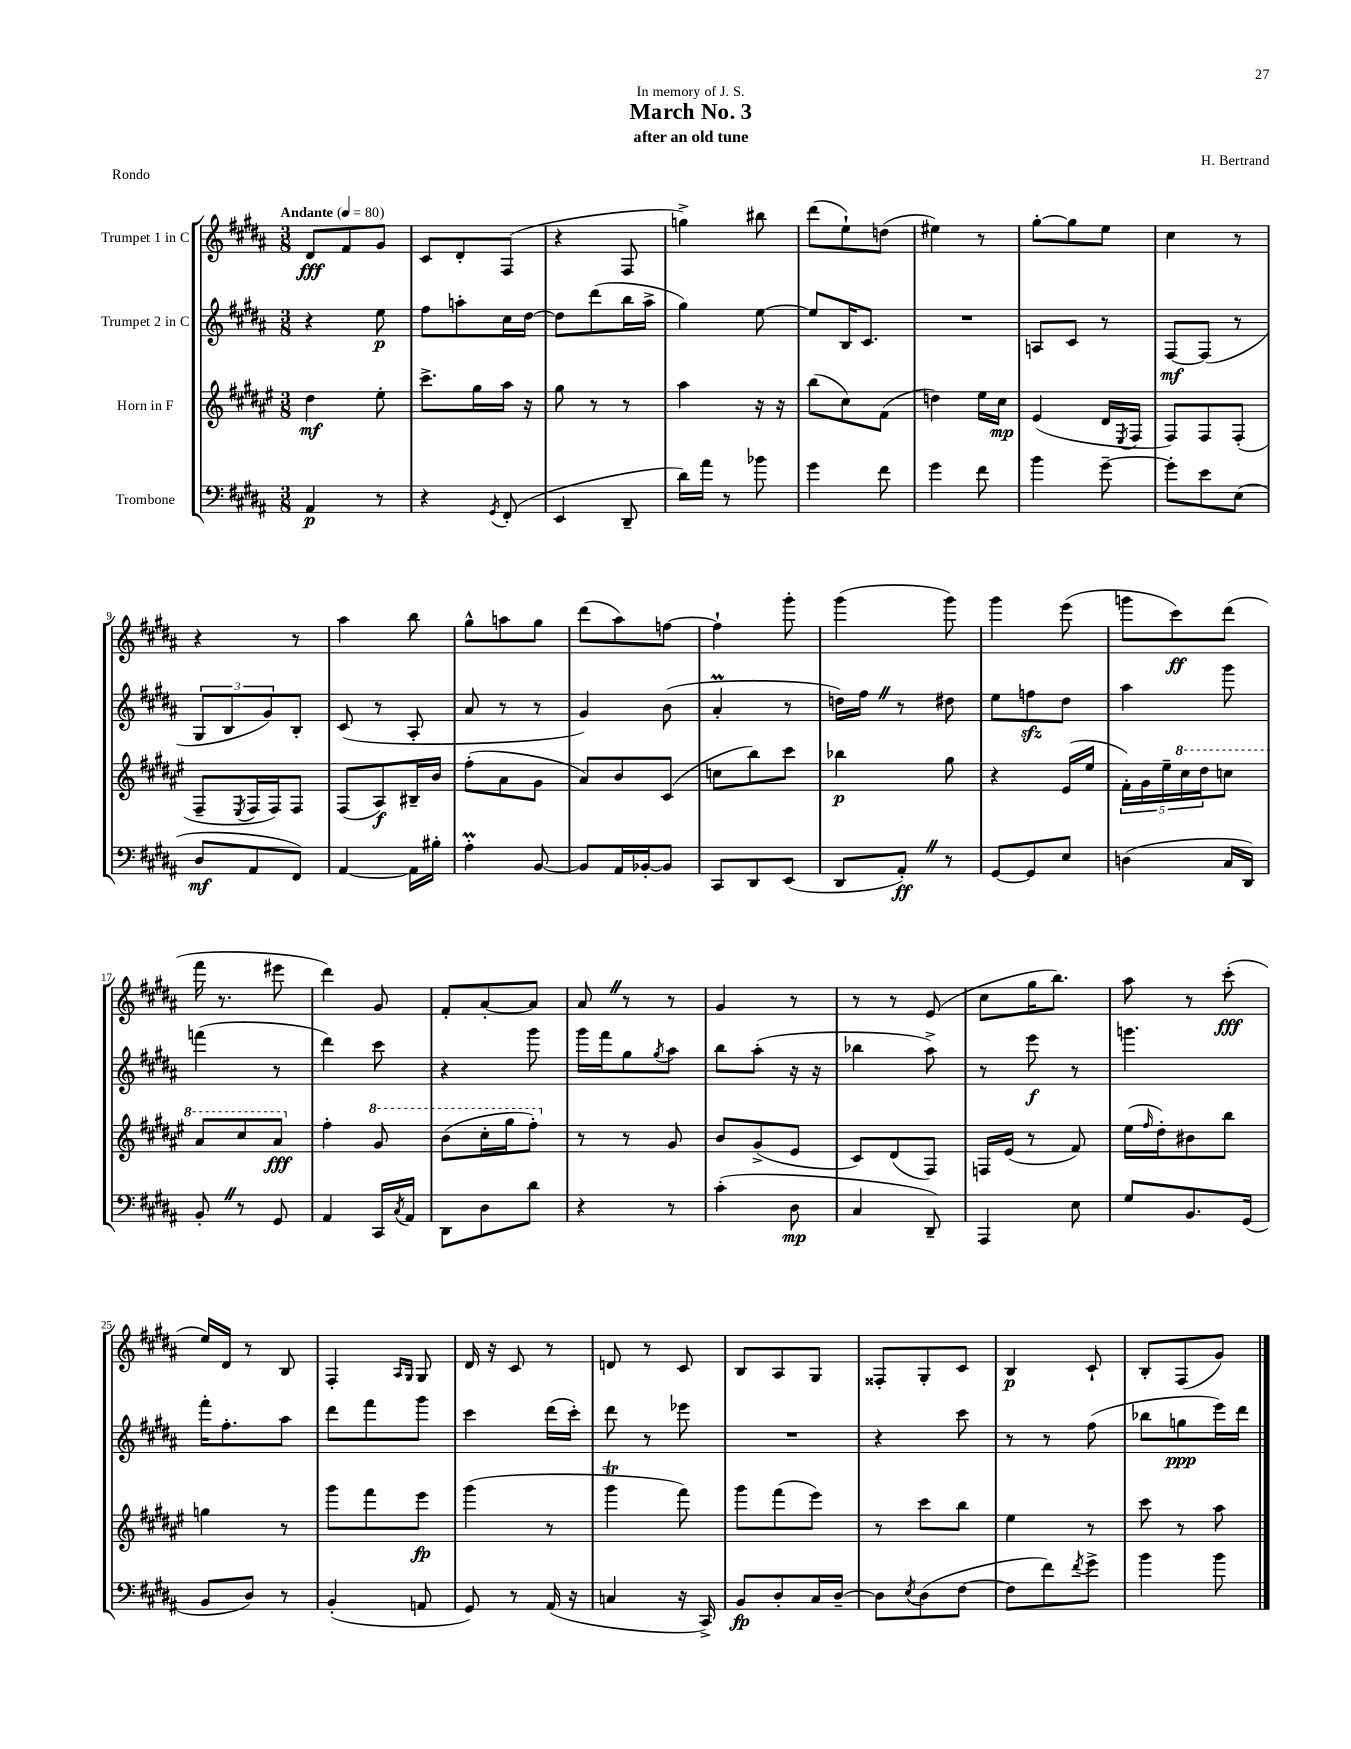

**kern	**kern	**kern	**kern
*staff4	*staff3	*staff2	*staff1
*clefF4	*clefG2	*clefG2	*clefG2
*k[f#c#g#d#a#]	*k[f#c#g#d#a#e#]	*k[f#c#g#d#a#]	*k[f#c#g#d#a#]
*M3/8	*M3/8	*M3/8	*M3/8
*MM80	*MM80	*MM80	*MM80
4AA#	4dd#	4r	8d#
.	.	.	8f#
8r	8ee#'	8ee	8g#
=	=	=	=
4r	8.ccc#^	8ff#	8c#
.	.	8aa'	8d#'
.	16gg#	.	.
8qGG#	.	.	.
(8FF#'	16aa#	16cc#	(8F#
.	16r	[16dd#	.
=	=	=	=
4EE	8gg#	8dd#]	4r
.	8r	(8ddd#	.
8DD#~	8r	16bb	8F#
.	.	16aa#^	.
=	=	=	=
16d#)	4aa#	4gg#)	4gg^)
16a#	.	.	.
8r	.	.	.
8b-	16r	[8ee	8bb#
.	16r	.	.
=	=	=	=
4g#	(8bb	8ee]	(8ddd#
.	8cc#)	16B	8ee`)
.	.	8.c#	.
8f#	(8f#	.	(8dd
=	=	=	=
4g#	4dd)	4.r	4ee#)
8f#	16ee#	.	8r
.	16cc#	.	.
=	=	=	=
4b	(4e#	8A	[8gg#'
.	.	8c#	8gg#]
[8g#~	16d#	8r	8ee
.	8qE#	.	.
.	16F#	.	.
=	=	=	=
8g#']	8F#)	[8F#	4cc#
8e	8F#	(8F#]	.
(8E	(8F#'	8r	8r
=	=	=	=
8D#	8F#~	12G#	4r
.	.	12B	.
.	8qE#	.	.
8AA#	16F#	.	.
.	.	12g#)	.
.	16F#)	.	.
8FF#)	8F#	8B'	8r
=	=	=	=
[4AA#	(8F#	(8c#	4aa#
.	8A#)	8r	.
16AA#]	16B#~	8A#'	8bb
16B#'	16b	.	.
=	=	=	=
4A#'	(8ff#'	8a#	8gg#^^
.	8a#	8r	8aa
[8BB	8g#	8r	8gg#
=	=	=	=
8BB]	8a#)	4g#)	(8ddd#
16AA#	8b	.	8aa#)
[16BB-'	.	.	.
8BB-]	(8c#	(8b	[8ff
=	=	=	=
8CC#	8cc	4a#'	4ff`]
8DD#	8bb)	.	.
(8EE	8ccc#	8r	8ggg#'
=	=	=	=
8DD#	4bb-	16dd)	(4ggg#
.	.	16ff#	.
8AA#')	.	8r	.
8r	8gg#	8dd#	8ggg#)
=	=	=	=
[8GG#	4r	8ee	4ggg#
8GG#]	.	8ff	.
8E	(16e#	8dd#	(8eee
.	16ee#	.	.
=	=	=	=
(4D	20f#')	4aa#	8ggg
.	20g#	.	.
.	20ee#~	.	.
.	.	.	8ccc#)
.	20ccc#	.	.
.	20ddd#	.	.
16C#	8ccc	8ggg#	(8ddd#
16DD#)	.	.	.
=	=	=	=
8BB'	8aa#	(4fff	16fff#
.	.	.	8.r
8r	8ccc#	.	.
8GG#	8aa#	8r	8eee#
=	=	=	=
4AA#	4ff#'	4ddd#)	4ddd#)
16CC#	8gg#	8ccc#	8g#
8qC#	.	.	.
16AA#	.	.	.
=	=	=	=
8DD#	(8bb	4r	8f#'
8D#	16ccc#'	.	[8a#'
.	16ggg#	.	.
8d#	8fff#')	8ggg#	8a#]
=	=	=	=
4r	8r	16ggg#	8a#
.	.	16fff#	.
.	8r	8gg#	8r
.	.	8qgg#	.
8r	8g#	8aa#	8r
=	=	=	=
(4c#'	8b	8bb	4g#
.	(8g#^	(8aa#'	.
8D#	8e#	16r	8r
.	.	16r	.
=	=	=	=
4C#	8c#)	4bb-	8r
.	(8d#	.	8r
8DD#~)	8F#)	8aa#^)	(8e
=	=	=	=
4AAA#	16F	8r	8cc#
.	(16e#	.	.
.	8r	8eee	16gg#
.	.	.	8.bb)
8E	8f#)	8r	.
=	=	=	=
8G#	(16ee#	4.ggg	8aa#
.	16qqff#	.	.
.	16dd#')	.	.
8.BB	8b#	.	8r
.	8bb	.	(8ccc#'
(16GG#	.	.	.
=	=	=	=
8BB	4gg	16fff#'	16ee)
.	.	8.ff#'	16d#
8D#)	.	.	8r
8r	8r	8aa#	8B
=	=	=	=
(4BB'	8ggg#	8ddd#	4F#'
.	8fff#	8fff#	.
.	.	.	16qqA#
.	.	.	16qqG#
8AA	8eee#	8ggg#	8G#
=	=	=	=
8GG#)	(4ggg#	4ccc#	16d#
.	.	.	16r
8r	.	.	8c#
(16AA#	8r	(16ddd#	8r
16r	.	16ccc#')	.
=	=	=	=
4C	4ggg#	8ddd#	8d
.	.	8r	8r
16r	8fff#)	8eee-	8c#
16CC#^)	.	.	.
=	=	=	=
8BB	8ggg#	4.r	8B
8D#'	(8fff#	.	8A#
16C#	8eee#)	.	8G#
[16D#~	.	.	.
=	=	=	=
8D#]	8r	4r	8F##'
8qE	.	.	.
(8D#	8ccc#	.	8G#'
[8F#	8bb	8ccc#	8c#
=	=	=	=
8F#]	4ee#	8r	4B
8f#)	.	8r	.
8qf#	.	.	.
8g#^	8r	(8ff#	8c#`
=	=	=	=
4b	8ccc#	8bb-	8B'
.	8r	8gg	(8F#
8b	8aa#	16eee)	8g#)
.	.	16ddd#	.
==	==	==	==
*-	*-	*-	*-
